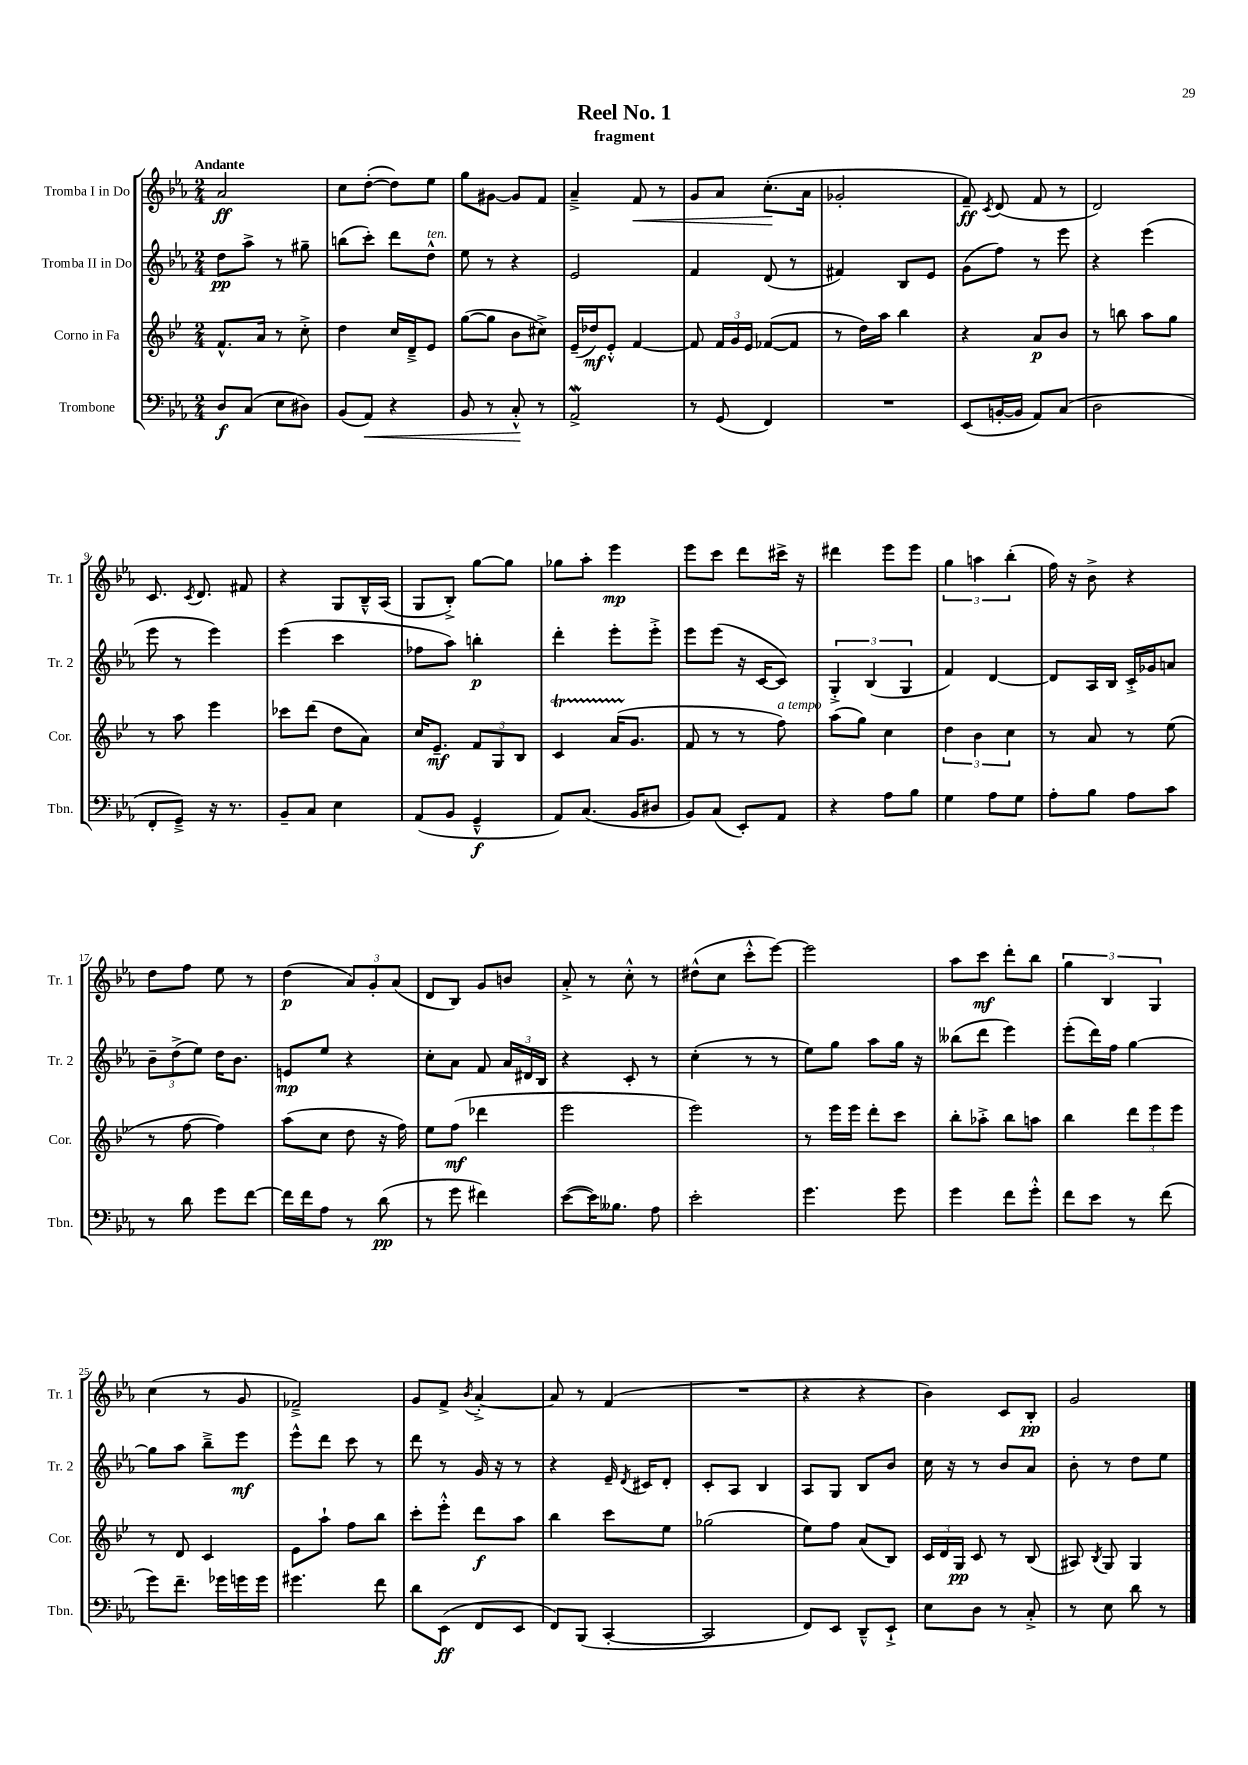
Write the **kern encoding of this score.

**kern	**dynam	**kern	**dynam	**kern	**dynam	**kern	**dynam
*part4	*part4	*part3	*part3	*part2	*part2	*part1	*part1
*staff4	*staff4	*staff3	*staff3	*staff2	*staff2	*staff1	*staff1
*I"Trombone	*	*I"Corno in Fa	*	*I"Tromba II in Do	*	*I"Tromba I in Do	*
*I'Tbn.	*	*I'Cor.	*	*I'Tr. 2	*	*I'Tr. 1	*
*clefF4	*	*clefG2	*	*clefG2	*	*clefG2	*
*k[b-e-a-]	*	*k[b-e-]	*	*k[b-e-a-]	*	*k[b-e-a-]	*
*M2/4	*	*M2/4	*	*M2/4	*	*M2/4	*
=1	=1	=1	=1	=1	=1	=1	=1
!	!	!	!	!	!	!LO:TX:a:B:t=Andante	!
8D/L	f	8.f^^/L	.	8dd\L	pp	2a-/	ff
(8C/J	.	.	.	8aa-^\J	.	.	.
.	.	16a/Jk	.	.	.	.	.
8E-\L	.	8r	.	8r	.	.	.
8D#X\J)	.	8cc'^\	.	8gg#X~\	.	.	.
=2	=2	=2	=2	=2	=2	=2	=2
(8BB-/L	.	4dd\	.	(8bbn\L	.	8cc\L	.
!	!LO:HP:b	!	!	!	!	!	!
8AA-/J)	<	.	.	8ccc'\J)	.	([8dd'\J	.
4r	.	16cc/LL	.	8ddd\L	.	8dd\L])	.
.	.	16d~^/J	.	.	.	.	.
!	!	!	!	!LO:TX:a:i:t=ten.	!	!	!
.	.	8e-/J	.	8dd^^\J	.	8ee-\J	.
=3	=3	=3	=3	=3	=3	=3	=3
8BB-/	.	([8gg\L	.	8ee-\	.	8gg\L	.
8r	.	8gg\J]	.	8r	.	[8g#X\J	.
8C'^^/	.	8b-\L	.	4r	.	8g#/L]	.
8r	[	8cc#X^\J)	.	.	.	8f/J	.
=4	=4	=4	=4	=4	=4	=4	=4
2AA-w^/	.	(16e-~/LL	.	2e-/	.	4a-~^/	.
.	.	16dd-X/J)	mf	.	.	.	.
.	.	8e-'^^/J	.	.	.	.	.
!	!	!	!	!	!	!	!LO:HP:b
.	.	[4f/	.	.	.	8f/	<
.	.	.	.	.	.	8r	.
=5	=5	=5	=5	=5	=5	=5	=5
8r	.	8f/]	.	4f/	.	8g/L	.
(8GG/	.	24f/LL	.	.	.	8a-/J	.
.	.	24g/	.	.	.	.	.
.	.	24e-/JJ	.	.	.	.	.
4FF/)	.	([8f-X/L	.	(8d/	.	(8.cc'\L	.
.	.	8f-/J]	.	8r	.	.	.
.	.	.	.	.	.	16a-\Jk	[
=6	=6	=6	=6	=6	=6	=6	=6
2r	.	8r	.	4f#X/)	.	2g-X'/	.
.	.	16dd\LL)	.	.	.	.	.
.	.	16aa\JJ	.	.	.	.	.
.	.	4bb-\	.	8B-/L	.	.	.
.	.	.	.	8e-/J	.	.	.
=7	=7	=7	=7	=7	=7	=7	=7
(8EE-/L	.	4r	.	(8g\L	.	8f~/)	ff
.	.	.	.	.	.	8qc/	.
[16BBn'/L	.	.	.	8ff\J)	.	(8d/	.
16BB/JJ]	.	.	.	.	.	.	.
8AA-/L)	.	8a/L	p	8r	.	8f/	.
(8C/J	.	8b-/J	.	8eee-\	.	8r	.
=8	=8	=8	=8	=8	=8	=8	=8
2D\	.	8r	.	4r	.	2d/)	.
.	.	8bbn\	.	.	.	.	.
.	.	8aa\L	.	(4eee-\	.	.	.
.	.	8gg\J	.	.	.	.	.
!!LO:LB:g=z
=9	=9	=9	=9	=9	=9	=9	=9
8FF'/L	.	8r	.	8eee-\	.	8.c/	.
8GG~^/J)	.	8aa\	.	8r	.	.	.
.	.	.	.	.	.	8qc/	.
.	.	.	.	.	.	8.d/	.
16r	.	4eee-\	.	4eee-\)	.	.	.
8.r	.	.	.	.	.	.	.
.	.	.	.	.	.	8f#X/	.
=10	=10	=10	=10	=10	=10	=10	=10
8BB-~/L	.	8ccc-X\L	.	(4eee-\	.	4r	.
8C/J	.	(8ddd\J	.	.	.	.	.
4E-\	.	8dd\L	.	4ccc\	.	8G/L	.
.	.	8a\J)	.	.	.	16B-~^^/L	.
.	.	.	.	.	.	(16A-/JJ	.
=11	=11	=11	=11	=11	=11	=11	=11
(8AA-/L	.	16cc/KL	.	8ff-X\L	.	8G/L	.
.	.	8.e-~/J	mf	.	.	.	.
8BB-/J	.	.	.	8aa-\J)	.	8B-'^/J)	.
4GG~^^/	f	12f/L	.	4bbn'\	p	[8gg\L	.
.	.	12G/	.	.	.	.	.
.	.	.	.	.	.	8gg\J]	.
.	.	12B-/J	.	.	.	.	.
=12	=12	=12	=12	=12	=12	=12	=12
8AA-/L)	.	4cT/	.	4ddd'\	.	8gg-X\L	.
(8.C/J	.	.	.	.	.	8aa-'\J	.
.	.	(16aTTT/KL	.	8eee-'\L	.	4eee-\	mp
16BB-/KL	.	8.g/J	.	.	.	.	.
8D#X/J	.	.	.	8eee-'^\J	.	.	.
=13	=13	=13	=13	=13	=13	=13	=13
8BB-/L)	.	8f/	.	8eee-\L	.	8eee-\L	.
(8C/J	.	8r	.	(8eee-\J	.	8ccc\J	.
8EE-'/L)	.	8r	.	16r	.	8ddd\L	.
.	.	.	.	[16c/KL	.	.	.
!	!	!LO:TX:a:i:t=a tempo	!	!	!	!	!
8AA-/J	.	8ff\)	.	8c/J])	.	16ccc#X^\Jk	.
.	.	.	.	.	.	16r	.
=14	=14	=14	=14	=14	=14	=14	=14
4r	.	(8aa\L	.	6G'^/	.	4ddd#X\	.
.	.	8gg\J)	.	.	.	.	.
.	.	.	.	(6B-/	.	.	.
8A-\L	.	4cc\	.	.	.	8eee-\L	.
.	.	.	.	6G/	.	.	.
8B-\J	.	.	.	.	.	8eee-\J	.
=15	=15	=15	=15	=15	=15	=15	=15
4G\	.	6dd\	.	4f/)	.	6gg\	.
.	.	6b-\	.	.	.	6aan\	.
8A-\L	.	.	.	[4d/	.	.	.
.	.	6cc\	.	.	.	(6bb-'\	.
8G\J	.	.	.	.	.	.	.
=16	=16	=16	=16	=16	=16	=16	=16
8A-'\L	.	8r	.	8d/L]	.	16ff\)	.
.	.	.	.	.	.	16r	.
8B-\J	.	8a/	.	16A-/L	.	8b-^\	.
.	.	.	.	16B-/JJ	.	.	.
8A-\L	.	8r	.	16c'^/LL	.	4r	.
.	.	.	.	16g-X/J	.	.	.
8c\J	.	(8ee-\	.	8an/J	.	.	.
!!LO:LB:g=z
=17	=17	=17	=17	=17	=17	=17	=17
8r	.	8r	.	12b-~\L	.	8dd\L	.
.	.	.	.	(12dd^\	.	.	.
8d\	.	[8ff\	.	.	.	8ff\J	.
.	.	.	.	12ee-\J)	.	.	.
8g\L	.	4ff\])	.	16dd\KL	.	8ee-\	.
.	.	.	.	8.b-\J	.	.	.
[8f\J	.	.	.	.	.	8r	.
=18	=18	=18	=18	=18	=18	=18	=18
16f\LL]	.	(8aa\L	.	8en/L	mp	(4dd\	p
16f\J	.	.	.	.	.	.	.
8A-\J	.	8cc\J	.	8ee-/J	.	.	.
8r	.	8dd\	.	4r	.	12a-/L)	.
.	.	.	.	.	.	12g'/	.
(8d\	pp	16r	.	.	.	.	.
.	.	.	.	.	.	(12a-/J	.
.	.	16ff\)	.	.	.	.	.
=19	=19	=19	=19	=19	=19	=19	=19
8r	.	8ee-\L	.	8cc'\L	.	8d/L	.
8g\	.	(8ff\J	mf	8a-\J	.	8B-/J)	.
4f#X\)	.	4ddd-X\	.	8f/	.	8g/L	.
.	.	.	.	24a-/LL	.	8bn/J	.
.	.	.	.	24d#X/	.	.	.
.	.	.	.	24B-/JJ	.	.	.
=20	=20	=20	=20	=20	=20	=20	=20
([8e-\L	.	2eee-\	.	4r	.	8a-'^/	.
16e-\K])	.	.	.	.	.	8r	.
8.B--X\J	.	.	.	.	.	.	.
.	.	.	.	8c'/	.	8cc'^^\	.
8A-\	.	.	.	8r	.	8r	.
=21	=21	=21	=21	=21	=21	=21	=21
2e-'\	.	2eee-\)	.	(4cc'\	.	(8dd#X^^\L	.
.	.	.	.	.	.	8cc\J	.
.	.	.	.	8r	.	8ccc'^^\L	.
.	.	.	.	8r	.	[8eee-\J)	.
=22	=22	=22	=22	=22	=22	=22	=22
4.g\	.	8r	.	8ee-\L)	.	2eee-\]	.
.	.	16eee-\LL	.	8gg\J	.	.	.
.	.	16eee-\JJ	.	.	.	.	.
.	.	8ddd'\L	.	8aa-\L	.	.	.
8g\	.	8ccc\J	.	16gg\Jk	.	.	.
.	.	.	.	16r	.	.	.
=23	=23	=23	=23	=23	=23	=23	=23
4g\	.	8bb-'\L	.	(8bb--X\L	.	8aa-\L	.
.	.	8aa-X'^\J	.	8ddd\J	.	8ccc\J	mf
8f\L	.	8bb-\L	.	4eee-\)	.	8ddd'\L	.
8g'^^\J	.	8aan\J	.	.	.	8bb-\J	.
=24	=24	=24	=24	=24	=24	=24	=24
8f\L	.	4bb-\	.	(8eee-'\L	.	6gg\	.
8e-\J	.	.	.	16ddd\L)	.	.	.
.	.	.	.	.	.	6B-/	.
.	.	.	.	16ff\JJ	.	.	.
8r	.	12ddd\L	.	[4gg\	.	.	.
.	.	12eee-\	.	.	.	6G/	.
(8f\	.	.	.	.	.	.	.
.	.	12eee-\J	.	.	.	.	.
!!LO:LB:g=z
=25	=25	=25	=25	=25	=25	=25	=25
8g\L)	.	8r	.	8gg\L]	.	(4cc\	.
8.f~\J	.	8d/	.	8aa-\J	.	.	.
.	.	4c/	.	8bb-~^\L	.	8r	.
16g-X\LL	.	.	.	.	.	.	.
16gn\	.	.	.	8eee-\J	mf	8g/	.
16g\JJ	.	.	.	.	.	.	.
=26	=26	=26	=26	=26	=26	=26	=26
4.g#X\	.	8e-\L	.	8eee-^^\L	.	2f-X~^/)	.
.	.	8aa`\J	.	8ddd\J	.	.	.
.	.	8ff\L	.	8ccc\	.	.	.
8f\	.	8bb-\J	.	8r	.	.	.
=27	=27	=27	=27	=27	=27	=27	=27
8d\L	.	8ccc'\L	.	8ddd\	.	8g/L	.
(8EE-\J	ff	8eee-'^^\J	.	8r	.	8f^/J	.
.	.	.	.	.	.	8qb-/	.
8FF/L	.	8ddd\L	f	16g/	.	[4a-'^/	.
.	.	.	.	16r	.	.	.
8EE-/J	.	8aa\J	.	8r	.	.	.
=28	=28	=28	=28	=28	=28	=28	=28
8FF/L)	.	4bb-\	.	4r	.	8a-/]	.
(8BBB-/J	.	.	.	.	.	8r	.
[4CC'/	.	8ccc\L	.	16e-~/	.	(4f/	.
.	.	.	.	8qd/	.	.	.
.	.	.	.	16c#X/KL	.	.	.
.	.	8ee-\J	.	8d'/J	.	.	.
=29	=29	=29	=29	=29	=29	=29	=29
2CC/]	.	(2gg-X\	.	8c'/L	.	2r	.
.	.	.	.	8A-/J	.	.	.
.	.	.	.	4B-/	.	.	.
=30	=30	=30	=30	=30	=30	=30	=30
8FF/L)	.	8ee-\L)	.	8A-/L	.	4r	.
8EE-/J	.	8ff\J	.	8G/J	.	.	.
8DD~^^/L	.	(8a/L	.	8B-/L	.	4r	.
8EE-`^/J	.	8B-/J)	.	8b-/J	.	.	.
=31	=31	=31	=31	=31	=31	=31	=31
8E-\L	.	24c/LL	.	16cc\	.	4b-\)	.
.	.	24d/	.	.	.	.	.
.	.	.	.	16r	.	.	.
.	.	24G/JJ	pp	.	.	.	.
8D\J	.	8c/	.	8r	.	.	.
8r	.	8r	.	8b-/L	.	8c/L	.
8C'^/	.	(8B-/	.	8a-/J	.	8B-'/J	pp
=32	=32	=32	=32	=32	=32	=32	=32
8r	.	8A#X/)	.	8b-'\	.	2g/	.
.	.	8qB-/	.	.	.	.	.
8E-\	.	8G/	.	8r	.	.	.
8d\	.	4G/	.	8dd\L	.	.	.
8r	.	.	.	8ee-\J	.	.	.
==	==	==	==	==	==	==	==
*-	*-	*-	*-	*-	*-	*-	*-
